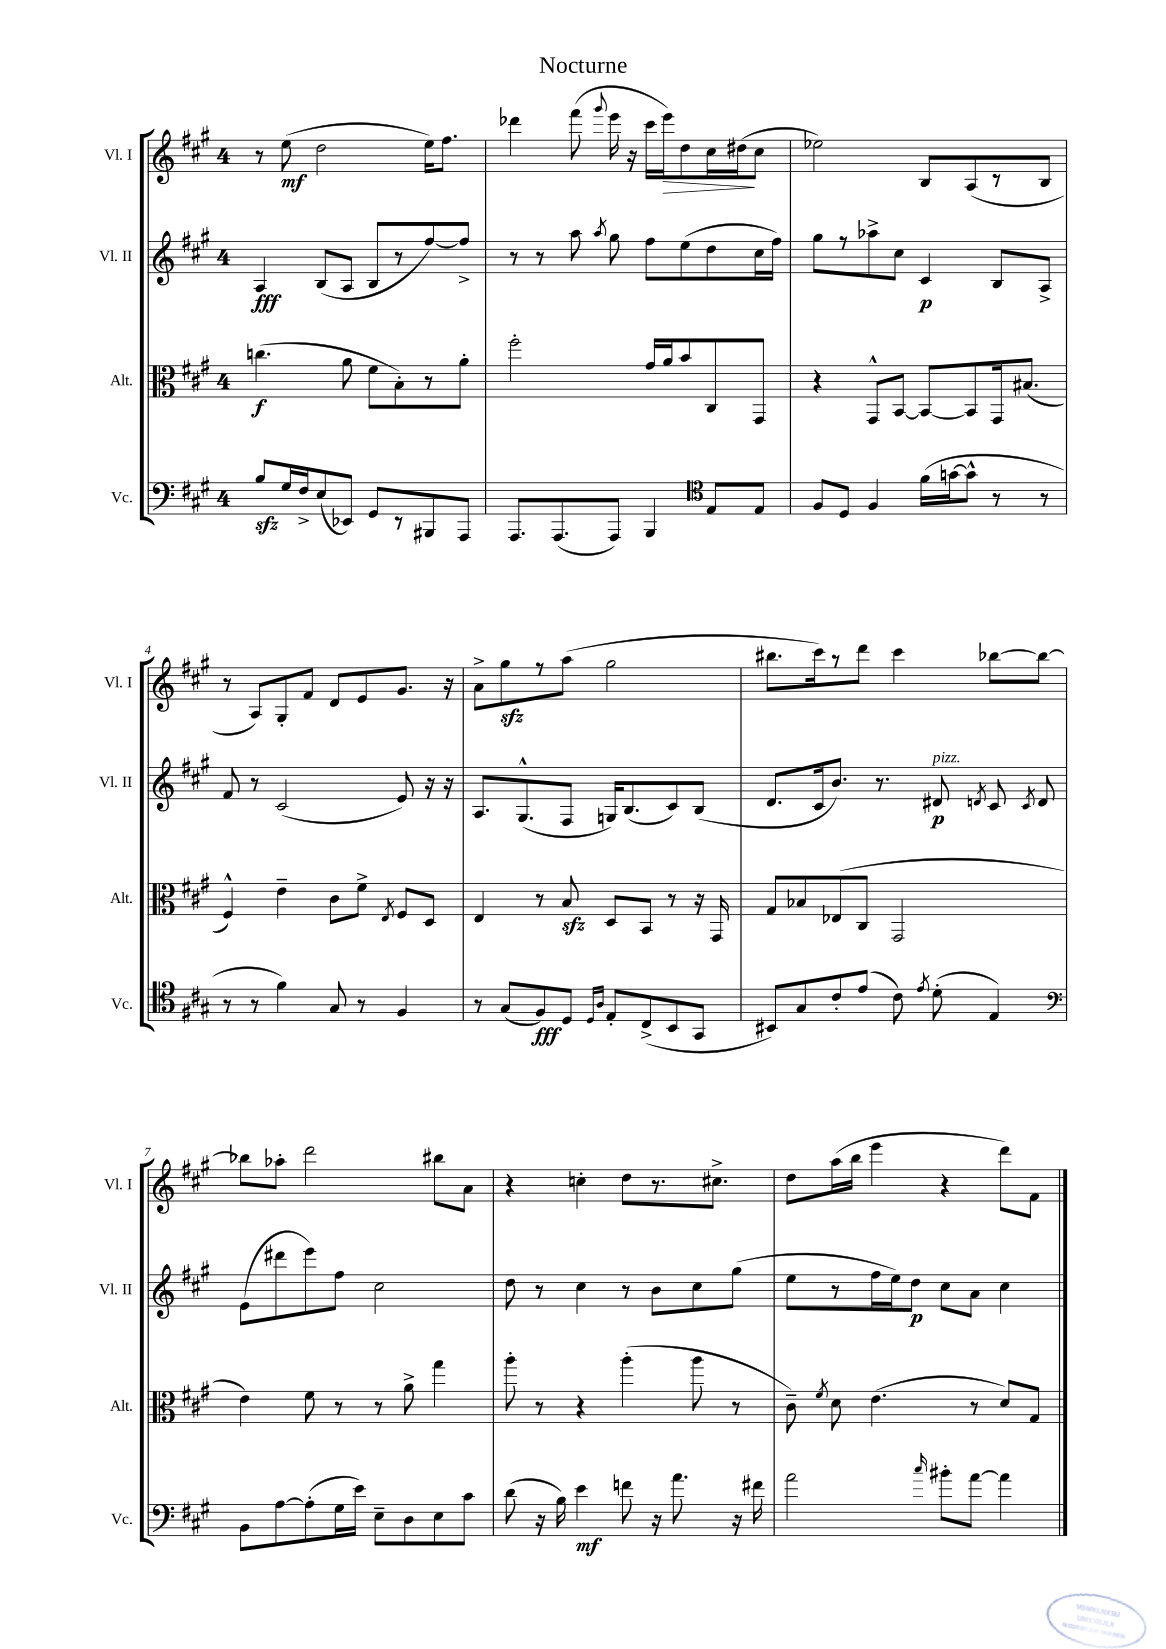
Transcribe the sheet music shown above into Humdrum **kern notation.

**kern	**kern	**kern	**kern
*staff4	*staff3	*staff2	*staff1
*clefF4	*clefC3	*clefG2	*clefG2
*k[f#c#g#]	*k[f#c#g#]	*k[f#c#g#]	*k[f#c#g#]
*M4/4	*M4/4	*M4/4	*M4/4
8B	(4.cc	4A	8r
16G#	.	.	(8ee
16F#^	.	.	.
(8E	.	(8B	2dd
8EE-)	8a	8A	.
8GG#	8f#	8B	.
8r	8B')	8r	.
8BBB#	8r	[8ff#)	16ee)
.	.	.	8.ff#
8AAA	8a'	8ff#^]	.
=	=	=	=
8.AAA	2ff#'	8r	4ddd-
.	.	8r	.
(8.AAA	.	.	.
.	.	8aa	(8fff#
.	.	8qaa	8qqggg#
8AAA)	.	8gg#	16eee
.	.	.	16r
4BBB	16g#	8ff#	16ccc#
.	16a	.	16eee)
.	8b	(8ee	8dd
*clefC4	*	*	*
8E	8C#	8dd	16cc#
.	.	.	(16dd#
8E	8GG#	16cc#	8cc#
.	.	16ff#)	.
=	=	=	=
8F#	4r	8gg#	2ee-)
8D	.	8r	.
4F#	8GG#^^	8aa-^	.
.	[8BB	8cc#	.
(16f#	8BB_	4c#	8B
[16g	.	.	.
8g^^]	8BB]	.	(8A
8r	16GG#	8B	8r
.	(8.B#	.	.
8r	.	8A^	8B
=	=	=	=
8r	4F#^^)	8f#	8r
8r	.	8r	8A)
4f#)	4e~	(2c#	8G#'
.	.	.	8f#
8G#	8c#	.	8d
8r	8f#^	.	8e
.	8qE	.	.
4F#	8F#	8e)	8.g#
.	8D	16r	.
.	.	16r	16r
=	=	=	=
8r	4E	8.A	8a^
(8G#	.	.	8gg#
.	.	(8.G#^^	.
8F#)	8r	.	8r
8D	8B	8F#	(8aa
16qqD	.	.	.
16qqA	.	.	.
8E'	8D	16G)	2gg#
.	.	(8.B	.
(8C#^	8BB	.	.
8BB	8r	8c#)	.
8GG#	16r	(8B	.
.	16GG#	.	.
=	=	=	=
8BB#)	8G#	8.d	8.bb#
8G#	8B-	.	.
.	.	16c#	16ccc#)
8c#'	(8E-	8.b)	8r
(8e	8C#	.	8ddd
.	.	8.r	.
8c#)	2GG#	.	4ccc#
8qe	.	.	.
(8d'	.	8d#	.
.	.	8qd	.
4E)	.	8c#	[8bb-
.	.	8qc#	.
.	.	8d	8bb-_
=	=	=	=
*clefF4	*	*	*
8BB	4e)	(8e	8bb-]
[8A	.	8ddd#	8aa-'
(8A']	8f#	8eee)	2ddd
16G#	8r	8ff#	.
16e)	.	.	.
8E~	8r	2cc#	.
8D	8a^	.	.
8E	4gg#	.	8bb#
8c#	.	.	8a
=	=	=	=
(8d	8aa'	8dd	4r
16r	8r	8r	.
16B)	.	.	.
4e	4r	4cc#	4cc'
8f	(4aa'	8r	8dd
16r	.	8b	8.r
8.a	.	.	.
.	8aa	8cc#	.
.	.	.	8.cc#^
16r	8r	(8gg#	.
16f#	.	.	.
=	=	=	=
2a	8c#~)	8ee	8dd
.	8qf#	.	.
.	8d	8r	(16aa
.	.	.	16bb
.	(4.e	16ff#	4eee
.	.	16ee)	.
.	.	8dd	.
16qqcc#	.	.	.
8b#'	.	8cc#	4r
[8a	8r	8a	.
4a]	8d)	4cc#	8ddd)
.	8G#	.	8f#
==	==	==	==
*-	*-	*-	*-
